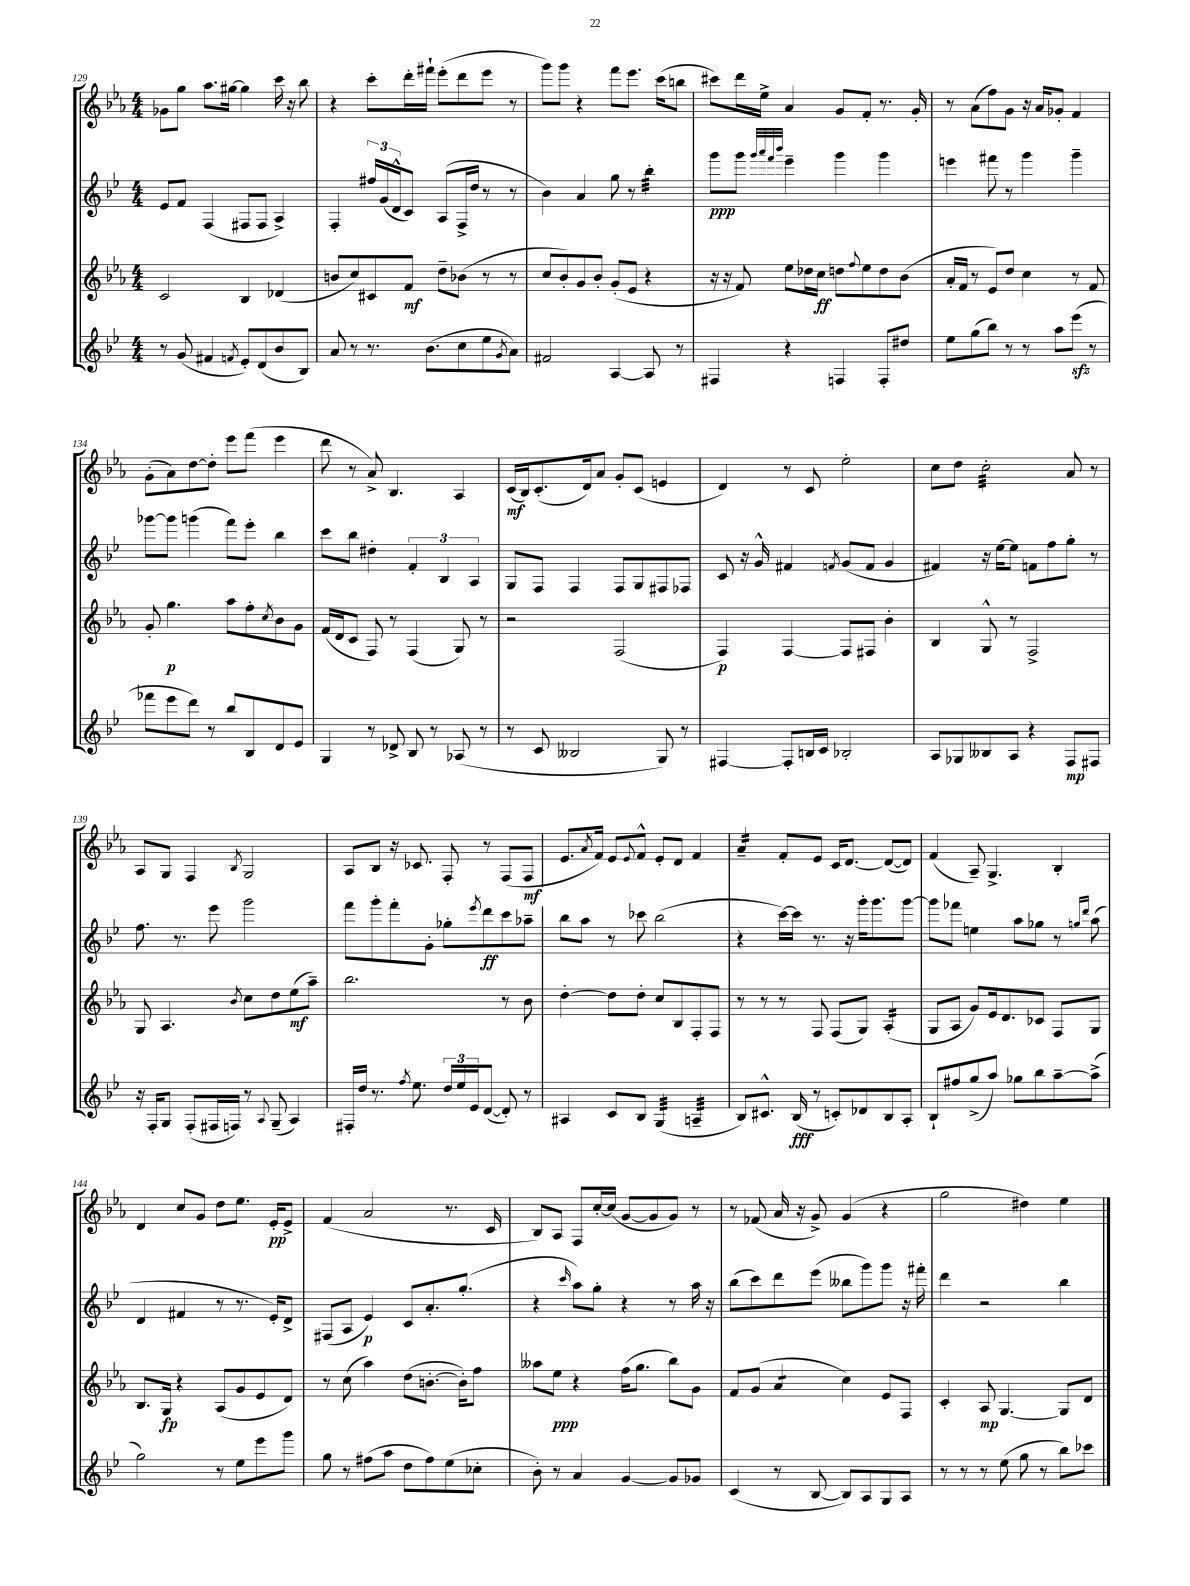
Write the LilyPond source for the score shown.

<<
\new StaffGroup <<
\new Staff = "s0" {
    \clef treble \key ees \major \numericTimeSignature \time 4/4
    ges'8 g''8 aes''8. gis''16~ gis''4 c'''16 r16 bes''8 |
    r4 c'''8-. d'''16-. fis'''16-! ees'''8-.( d'''8 ees'''8 r8 |
    g'''8) g'''8 r4 f'''8 ees'''8. c'''16( b''8 |
    cis'''8) d'''16 ees''16-> aes'4 g'8 f'8-. r8. g'16-. |
    r8 aes'8( f''8) g'8 r16 aes'16 ges'8-. f'4 |
    g'8-.( aes'8) d''8~ d''8-. ees'''8 f'''8( ees'''4 |
    d'''8 r8 aes'8->) bes4. aes4 |
    c'16\mf( bes16) c'8.-.( d'16) aes'8 g'8-. c'8( e'4 |
    d'4) r8 c'8 ees''2-. |
    c''8 d''8 c''2:32-. aes'8 r8 |
    aes8 g8 f4 \acciaccatura { bes8 } g2 |
    aes8 bes8 r16 ces'8. f8-. r8 f8( f8\mf |
    ees'8. \acciaccatura { aes'8 } f'16) ees'8 \appoggiatura { ees'8 } f'8-^ ees'8-. d'8 f'4 |
    aes'4:16-- f'8-. ees'8 c'16 d'8.~ d'8~( d'8) |
    f'4( aes8--) g4.-> bes4-. |
    d'4 c''8 g'8 d''8 ees''8. ees'16-.\pp ees'8-> |
    f'4( aes'2 r8. c'16 |
    bes8) aes8 f8 c''16~-. c''16( g'8~ g'8 g'8) r8 |
    r8 fes'8( aes'16 r16 g'8->) g'4( r4 |
    g''2 dis''4) ees''4 \bar "|." |
}
\new Staff = "s1" {
    \clef treble \key bes \major \numericTimeSignature \time 4/4
    ees'8 f'8 f4( fis8 fis8 a4->) |
    f4-. \tuplet 3/2 { fis''16 g'16( d'16-^ } c'8) a8( f16-> d''16 r8 r8 |
    bes'4) a'4 g''8 r8 bes''4:32-. |
    g'''8\ppp g'''8 \grace { g'''32 a'''32 f'''32 bes'''32 } ees'''4-- g'''4 g'''4 |
    e'''4 fis'''8 r8 g'''4 g'''4-- |
    ges'''8~ ges'''8 g'''4( f'''8) ees'''8-. bes''4 |
    c'''8 bes''8 dis''4-. \tuplet 3/2 { f'4-. bes4 a4 } |
    g8 f8 f4 f8 g8 fis8 fes8 |
    c'8 r16 g'16-^ fis'4 \acciaccatura { f'8 } g'8( f'8 g'4 |
    fis'4) r16 ees''16~ ees''8 f'8 f''8 g''8-. r8 |
    f''8. r8. ees'''8 g'''2 |
    f'''8 g'''8-. f'''8-. g'8-. ges''8-. \acciaccatura { ees'''8 } d'''8\ff c'''8 aes''8-- |
    bes''8 a''8 r8 ces'''8 bes''2( |
    r4 c'''16~) c'''16 r8. r16 g'''16-. g'''8. g'''8~ |
    g'''8 fes'''8 e''4 a''8 ges''8 r8 \grace { g''16 d'''16 } a''8( |
    d'4 fis'4 r8 r8. ees'16-.) d'8-> |
    fis8( a8 ees'4\p) c'8 a'8.-. g''8.-.( |
    r4 \grace { c'''16 } a''8) g''8-. r4 r8 a''16 r16 |
    bes''8( c'''8) d'''8 ees'''8( beses''8 g'''8) g'''8 r16 fis'''16-. |
    d'''4 r2 bes''4 \bar "|." |
}
\new Staff = "s2" {
    \clef treble \key ees \major \numericTimeSignature \time 4/4
    c'2 bes4 des'4( |
    b'8 c''8) cis'8 f'8\mf d''8-- bes'8( r8 r8 |
    c''8 bes'8-.) g'8 bes'8-. g'8-.( ees'8 r4 |
    r16 r16 f'8) ees''8 des''16 c''16\ff d''8 \appoggiatura { f''8 } ees''8 d''8 bes'8( |
    aes'16-. f'16 r8 ees'8) d''8 c''4 r8 f'8 |
    g'8-. g''4.\p aes''8 f''8-. \acciaccatura { c''8 } bes'8 g'8 |
    f'16( d'16 c'8 f8) r8 f4( g8) r8 |
    r2 f2( |
    f4\p) f4~ f8 fis8 bes'4-. |
    bes4 g8-^ r8 f2-> |
    g8 aes4. \acciaccatura { bes'8 } c''8 d''8 ees''8\mf( aes''8--) |
    bes''2. r8 bes'8 |
    d''4~-. d''8 d''8-. c''8 bes8 f8-. f8 |
    r8 r8 r8 f8 f8( g8) aes4:16-.( |
    g8 aes8 g'8) ees'16 d'8. ces'8 f8 g8 |
    bes8. g16\fp r4 aes8( g'8 ees'8 d'8) |
    r8 c''8( aes''4) d''8( b'8.~-. b'16-.) f''8 |
    aeses''8 ees''8\ppp r4 f''16( g''8. bes''8) g'8 |
    f'8 g'8( aes'4:8 c''4) ees'8 f8 |
    c'4-. aes8\mp g4.~ g8 d'8 \bar "|." |
}
\new Staff = "s3" {
    \clef treble \key bes \major \numericTimeSignature \time 4/4
    r8 g'8( fis'4 \acciaccatura { f'8 } ees'8-.) d'8( bes'8 bes8) |
    a'8 r8 r8. bes'8.( c''8 ees''8 \acciaccatura { g'8 } a'8) |
    fis'2 a4~ a8 r8 |
    fis4 r4 f4 f8-. dis''8 |
    ees''8 g''8( bes''8) r8 r8 a''8 ees'''8\sfz( r8 |
    fes'''8 ees'''8 d'''8) r8 bes''8 bes8 d'8 ees'8 |
    g4 r8 des'8-> bes8 r8 aes8( r8 |
    r8 c'8 beses2 g8) r8 |
    fis4~ fis8-. b16 c'16 bes2-. |
    a8 ges8 beses8 a8 r4 f8\mp fis8 |
    r16 f16-. g8 f8-.( fis16 f16) r8 \appoggiatura { a8 } g8--( a4) |
    fis16-. d''16 r8. \acciaccatura { f''8 } ees''8. \tuplet 3/2 { d''16 ees''16 ees'16 } d'8~( d'8-.) r8 |
    ais4 c'8 bes8 g4:32( a4:32-- |
    bes8) cis'8.-^ bes16\fff( r8 c'8-.) des'8 bes8 a8-. |
    bes8-! fis''8 g''8->( a''8) ges''8 bes''8 a''8~-- a''8->( |
    g''2) r8 ees''8 ees'''8 g'''8 |
    g''8 r8 fis''8( a''8 d''8 fis''8) ees''8( ces''8-. |
    bes'8-.) r8 a'4 g'4~ g'8 ges'8 |
    c'4( r8 bes8~ bes8) a8 g8 a8 |
    r8 r8 r8 ees''8( g''8 r8 bes''8) ces'''8 \bar "|." |
}
>>
>>
\layout { \context { \Score currentBarNumber = #129 } }
